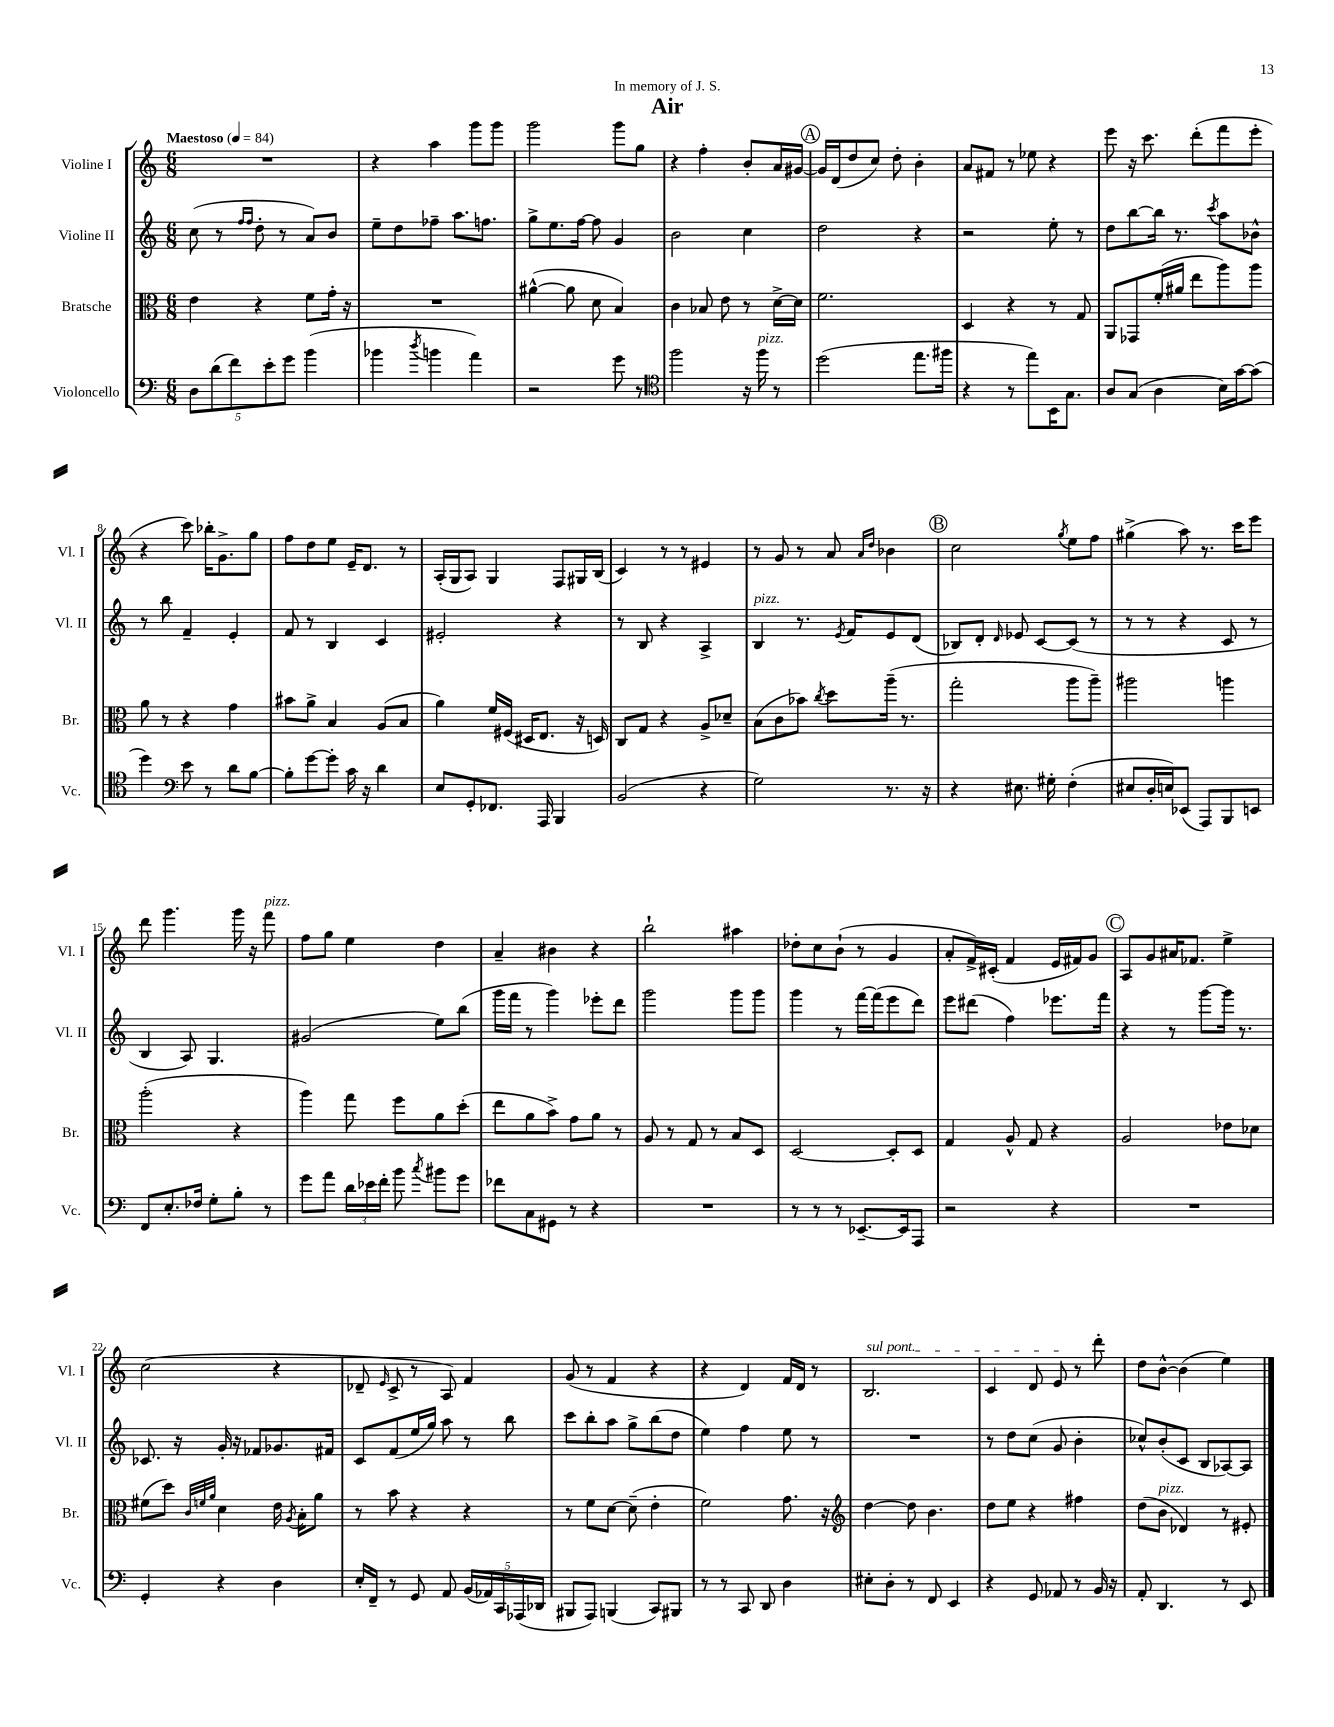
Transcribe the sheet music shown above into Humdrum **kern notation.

**kern	**kern	**kern	**kern
*staff4	*staff3	*staff2	*staff1
*clefF4	*clefC3	*clefG2	*clefG2
*k[]	*k[]	*k[]	*k[]
*M6/8	*M6/8	*M6/8	*M6/8
*MM84	*MM84	*MM84	*MM84
10D\L	4e\	(8cc\	2.r
(10d\	.	.	.
.	.	8r	.
10f\)	.	.	.
.	.	16qqff/LL	.
.	.	16qqff/JJ	.
.	4r	8dd'\	.
10e'\	.	.	.
.	.	8r	.
10g\J	.	.	.
(4b\	8f\L	8a/L)	.
.	16g'\Jk	8b/J	.
.	16r	.	.
=	=	=	=
4b-\	2.r	8ee~\L	4r
.	.	8dd\	.
8qdd/	.	.	.
4b\	.	8ff-~\J	4aa\
.	.	8.aa\L	.
4a\)	.	.	8ggg\L
.	.	8.ff\J	.
.	.	.	8ggg\J
=	=	=	=
2r	([4a#^^\	8gg^\L	2ggg\
.	.	8.ee\	.
.	8a#\]	.	.
.	.	[16ff\Jk	.
.	8d\	8ff\]	.
8g\	4B/)	4g/	8ggg\L
8r	.	.	8gg\J
=	=	=	=
*clefC4	*	*	*
2ff\	4c\	2b\	4r
.	8B-/	.	4ff'\
.	8e\	.	.
16r	8r	4cc\	8b'/L
16ff\	.	.	.
8r	[16d^\LL	.	16a/L
.	16d\]JJ	.	[16g#/JJ
=	=	=	=
(2dd\	2.f\	2dd\	16g#/]LL
.	.	.	(16d/J
.	.	.	8dd/
.	.	.	8cc/J)
.	.	.	8dd'\
8.ee\L	.	4r	4b'\
16ff#\Jk	.	.	.
=	=	=	=
4r	4D/	2r	8a/L
.	.	.	8f#/J
8r	4r	.	8r
8ee\L)	.	.	8ee-\
16BB\K	8r	8ee'\	4r
8.G\J	.	.	.
.	8G/	8r	.
=	=	=	=
8A/L	8AA/L	8dd\L	8eee\
(8G/J	8GG-/	[8bb\	16r
.	.	.	8.ccc\
4A\	(16f'/L	16bb\]Jk	.
.	16a#/JJ	8.r	.
.	8ee\L	.	(8ddd'\L
.	.	8qccc/	.
16B\LL)	8aa\)	8aa\L	8fff\
[16g\J	.	.	.
(8g\]J	8aa\J	8b-^^\J	8eee'\J
=	=	=	=
4dd\)	8a\	8r	4r
.	8r	8bb\	.
*clefF4	*	*	*
8e\	4r	4f~/	8ccc\)
8r	.	.	16bb-'\LK
.	.	.	8.g^\
8d\L	4g\	4e'/	.
[8B\J	.	.	8gg\J
=	=	=	=
8B'\]L	8b#\L	8f/	8ff\L
[8g\	8a^\J	8r	8dd\
8g'\]J	4B/	4B/	8ee\J
16c\	.	.	16e~/LK
16r	.	.	8.d/J
4d\	(8A/L	4c/	.
.	8B/J	.	8r
=	=	=	=
8E/L	4a\)	2e#'/	(16A'/LL
.	.	.	16G/J
8GG'/	.	.	8A/J)
8.FF-/J	16f/LL	.	4G/
.	(16F#/JJ	.	.
.	16D#/LK	.	.
16AAA/	8.E/J	.	.
4BBB/	.	4r	8F/L
.	16r	.	16G#/L
.	16D/)	.	(16B/JJ
=	=	=	=
(2BB/	8C/L	8r	4c/)
.	8G/J	8B/	.
.	4r	4r	8r
.	.	.	8r
4r	8A^/L	4A^/	4e#/
.	8d-~/J	.	.
=	=	=	=
2G\)	(8B\L	4B/	8r
.	8c\	.	8g/
.	8b-\J)	8.r	8r
.	8qcc/	.	.
.	8dd\L	.	8a/
.	.	8qe/	.
.	.	16f/LK	.
.	.	.	16qqa/LL
.	.	.	16qqdd/JJ
8.r	(16aa~\Jk	8e/	4b-\
.	8.r	.	.
.	.	(8d/J	.
16r	.	.	.
=	=	=	=
4r	2gg'\	8B-/L)	2cc\
.	.	8d'/J	.
.	.	16qqd/	.
8.E#\	.	8e-/	.
.	.	[8c/L	.
16G#'\	.	.	.
.	.	.	8qgg/
(4F'\	8aa\L	(8c/]J	8ee\L
.	8aa~\J)	8r	8ff\J
=	=	=	=
8E#/L	2aa#\	8r	(4gg#^\
16D'/L	.	8r	.
16E/J)	.	.	.
(8EE-/J	.	4r	8aa\)
8AAA/L)	.	.	8.r
8BBB/	4aa\	8c/	.
.	.	.	16ccc\LK
8EE/J	.	8r	8eee\J
=	=	=	=
8FF/L	(2aa'\	4B/	8ddd\
8.E'/	.	.	4.ggg\
.	.	8A/)	.
16F-/Jk	.	.	.
8G'\L	.	4.G/	.
8B'\J	4r	.	16ggg\
.	.	.	16r
8r	.	.	8fff\
=	=	=	=
8g\L	4aa\)	(2g#/	8ff\L
8a\J	.	.	8gg\J
24d\LL	8gg\	.	4ee\
24e-\	.	.	.
24f'\JJ	.	.	.
8b\	8ff\L	.	.
8qcc/	.	.	.
8b#\L	8a\	8ee\L)	4dd\
8g\J	(8dd'\J	(8bb\J	.
=	=	=	=
8f-\L	8ee\L	16ggg\LL	4a~/
.	.	16fff\JJ	.
8C\	8a\	8r	.
8GG#\J	8b^\J)	4ggg\)	4b#\
8r	8g\L	.	.
4r	8a\J	8eee-'\L	4r
.	8r	8ddd\J	.
=	=	=	=
2.r	8A/	2ggg\	2bb`\
.	8r	.	.
.	8G/	.	.
.	8r	.	.
.	8B/L	8ggg\L	4aa#\
.	8D/J	8ggg\J	.
=	=	=	=
8r	[2D/	4ggg\	8dd-'\L
8r	.	.	8cc\
8r	.	8r	(8b`\J
[8.EE-~/L	.	[16fff\LL	8r
.	.	(16fff\]J	.
.	8D'/]L	8eee\	4g/
16EE-/]k	.	.	.
8AAA/J	8D/J	8ddd\J)	.
=	=	=	=
2r	4G/	8eee\L	8a'/L
.	.	(8ddd#\J	16f^/L)
.	.	.	(16c#'/JJ
.	8A^^/	4ff\)	4f/
.	8G/	.	.
4r	4r	8.eee-\L	16e/LL
.	.	.	16f#/J)
.	.	.	8g/J
.	.	16fff\Jk	.
=	=	=	=
2.r	2A/	4r	8A/L
.	.	.	8g/
.	.	8r	16a#/K
.	.	.	8.f-/J
.	.	[8ggg\L	.
.	8e-\L	16ggg\]Jk	4ee^\
.	.	8.r	.
.	8d-\J	.	.
=	=	=	=
4GG'/	(8f#\L	8.c-/	(2cc\
.	8dd\J)	.	.
.	.	16r	.
.	32qqc/LLL	.	.
.	32qqf/	.	.
.	32qqa/JJJ	.	.
4r	4d\	16g'/	.
.	.	16r	.
.	.	8f-/L	.
4D\	16e\	8.g-/	4r
.	8qA/	.	.
.	16B'\LK	.	.
.	8a\J	.	.
.	.	16f#/Jk	.
=	=	=	=
16E'/LL	8r	8c/L	8d-~/
16FF~/JJ	.	.	.
.	.	.	16qqe/
8r	8b\	(8f/	8c^/
8GG/	4r	16ee/L	8r
.	.	16gg/JJ)	.
8AA/	.	8aa\	8A/)
(20BB/LL	4r	8r	4f/
20AA-/)	.	.	.
20CC/	.	.	.
.	.	8bb\	.
(20AAA-/	.	.	.
20DD-/JJ	.	.	.
=	=	=	=
8BBB#/L	8r	8ccc\L	(8g/
8AAA/J)	8f\L	8bb'\	8r
(4BBB/	[8d\J	8aa\J	4f/
.	(8d~\]	8gg^\L	.
8CC/L)	4e'\	(8bb\	4r
8BBB#/J	.	8dd\J	.
=	=	=	=
8r	2f\)	4ee\)	4r
8r	.	.	.
8CC/	.	4ff\	4d/)
8DD/	.	.	.
4D\	8.g\	8ee\	16f/LL
.	.	.	16d/JJ
.	.	8r	8r
.	16r	.	.
=	=	=	=
*	*clefG2	*	*
8E#'\L	[4dd\	2.r	2.B/
8D'\J	.	.	.
8r	8dd\]	.	.
8FF/	4.b\	.	.
4EE/	.	.	.
=	=	=	=
4r	8dd\L	8r	4c/
.	8ee\J	8dd\L	.
8GG/	4r	(8cc\J	8d/
8AA-/	.	8g/	8e/
8r	4ff#\	4b'\	8r
16BB/	.	.	8ddd'\
16r	.	.	.
=	=	=	=
8AA'/	(8dd\L	8cc-^^/L)	8dd\L
4.DD/	8b\J	(8b'/	[8b^^\J
.	4d-/)	8c/J	(4b\]
.	.	8B/L	.
8r	8r	[8A-/)	4ee\)
8EE/	8e#'/	8A-/]J	.
==	==	==	==
*-	*-	*-	*-
